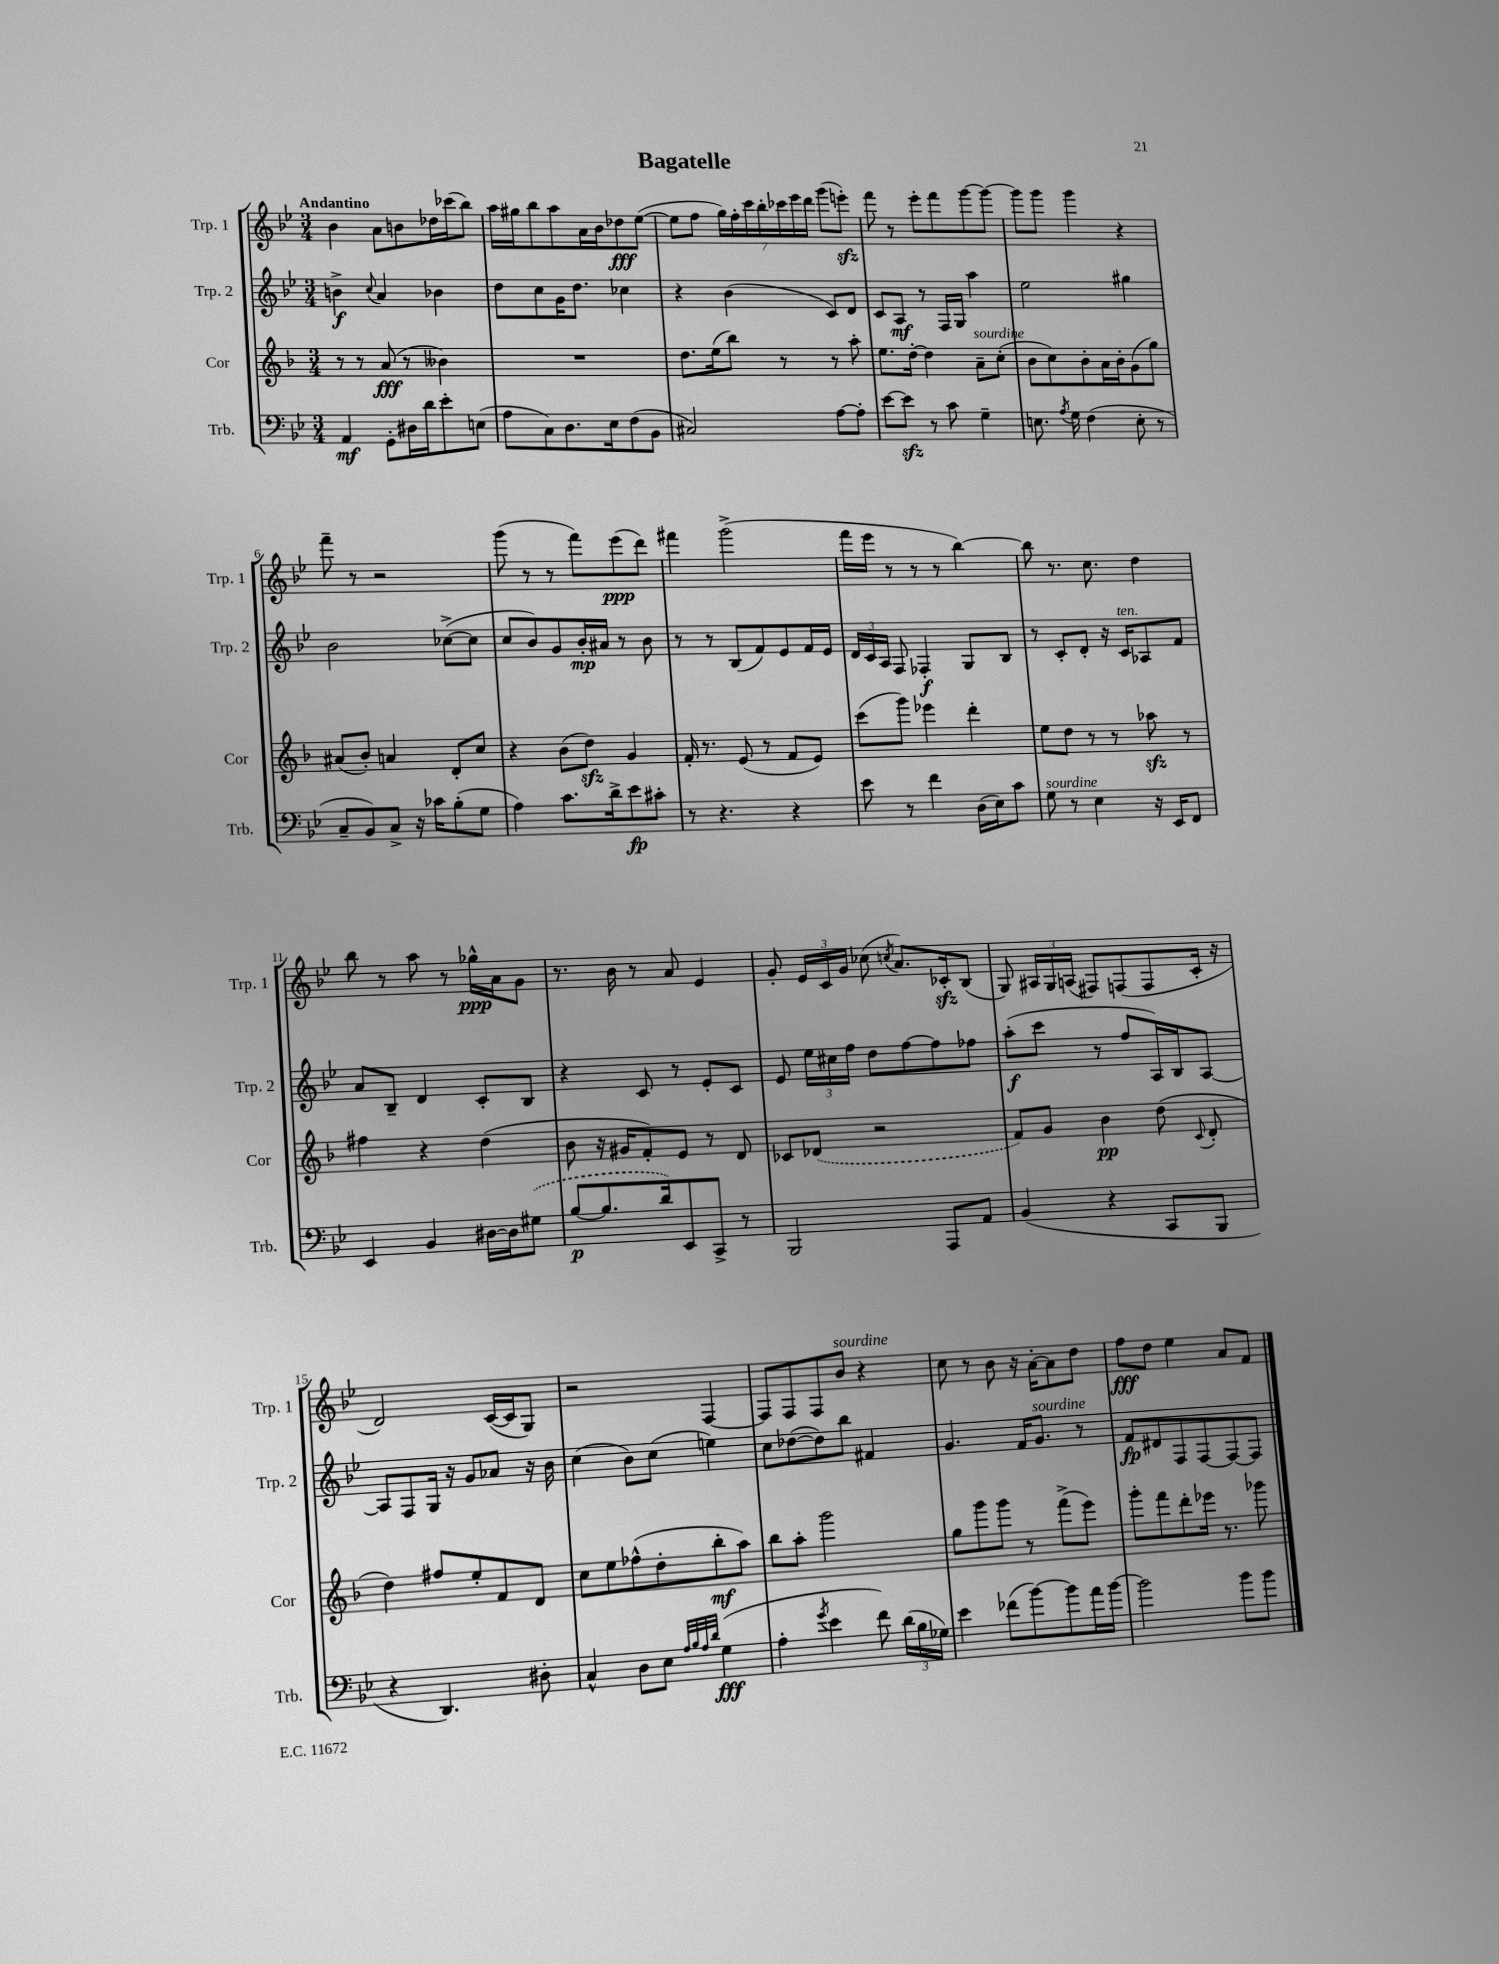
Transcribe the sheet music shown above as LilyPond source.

\header { title = "Bagatelle" }
<<
\new StaffGroup <<
\new Staff = "s0" \with { instrumentName = "Trp. 1" shortInstrumentName = "Trp. 1" } {
    \clef treble \key bes \major \numericTimeSignature \time 3/4 \tempo "Andantino"
    \autoBeamOff bes'4 a'8[ b'8 des''16 ces'''16( bes''8]) |
    a''16[ gis''16 bes''8 a''8 a'16 bes'16 des''8\fff ees''8]~( |
    ees''8[ f''8] \tuplet 7/4 { g''16[) f''16-. c'''16 bes''16-. ces'''16 ees'''16 d'''16] } g'''8[( e'''8]-.\sfz) |
    f'''8 r8 ees'''8[-. f'''8 g'''8~ g'''8]~ |
    g'''8[ g'''8] g'''4 r4 |
    f'''8-- r8 r2 |
    g'''8( r8 r8 f'''8[) ees'''8\ppp( d'''8]) |
    fis'''4 g'''2->( |
    f'''16[ ees'''16] r8 r8 r8 bes''4~) |
    bes''8 r8. c''8. d''4 |
    bes''8 r8 a''8 r8 ges''16[-^\ppp a'16 g'8] |
    r8. bes'16 r8 a'8 ees'4 |
    g'8-. \tuplet 3/2 { ees'16[ c'16 g'16] } ces''8( \acciaccatura { c''8 } a'8.[) ces'16-.\sfz bes8]( |
    g8) \tuplet 3/2 { ais16[ g16 a16]( } fis8[) f8( f8 c'16]-. r16 |
    d'2) c'16[~( c'16 g8]) |
    r2 f4~ |
    f8[ f8 f8 bes'8]^\markup { \italic "sourdine" } r4 |
    c''8 r8 bes'8 r16 a'16[~-. a'8 d''8] |
    f''8[\fff d''8] ees''4 a'8[ f'8] \bar "|." |
}
\new Staff = "s1" \with { instrumentName = "Trp. 2" shortInstrumentName = "Trp. 2" } {
    \clef treble \key bes \major \numericTimeSignature \time 3/4
    \autoBeamOff b'4->\f \appoggiatura { c''8 } a'4 bes'4 |
    d''8[ c''8 g'16 d''8.] ces''4 |
    r4 bes'4( c'8[) d'8] |
    c'8[ a8]\mf r8 f16[ g16] a''4 |
    ees''2 gis''4 |
    bes'2 ces''8[~->( ces''8] |
    c''8[ bes'8) g'8 bes'16-.\mp ais'16] r8 bes'8 |
    r8 r8 bes8[( f'8) ees'8 f'16 ees'16] |
    \tuplet 3/2 { d'16[ c'16 a16] } f8 fes4-.\f g8[ bes8] |
    r8 c'8[-. d'8]-. r16 c'16[^\markup { \italic "ten." } aes8 f'8] |
    a'8[ bes8]-- d'4 c'8[-. bes8] |
    r4 c'8 r8 ees'8[-. c'8] |
    ees'8 \tuplet 3/2 { ees''16[ cis''16 f''16] } d''8[ f''8~ f''8 fes''8] |
    a''8[-.\f( c'''8] r8 f''8[ a16) bes16 a8]~ |
    a8[ f8 g16] r16 g'8[ aes'8] r16 bes'16 |
    c''4( bes'8[) c''8]( e''4) |
    c''8[ des''8~( des''8) bes''8] fis'4 |
    g'4. f'16[ g'8.]^\markup { \italic "sourdine" } r8 |
    f'8[\fp dis'8 f8 f8~ f8~ f8] \bar "|." |
}
\new Staff = "s2" \with { instrumentName = "Cor" shortInstrumentName = "Cor" } {
    \clef treble \key f \major \numericTimeSignature \time 3/4
    \autoBeamOff r8 r8 a'8\fff( r8 beses'4) |
    R2. |
    d''8.[ e''16( bes''8]) r8 r8 a''8-. |
    e''8.[ d''16]~-. d''4 a'8[--^\markup { \italic "sourdine" } c''8]-.( |
    bes'8[ c''8) bes'8-. a'16 bes'16-. g'8( g''8]) |
    ais'8[( bes'8]-.) a'4 d'8[-. c''8] |
    r4 bes'8[( d''8]\sfz) g'4 |
    f'16-. r8. e'8( r8 f'8[ e'8]) |
    c'''8[( g'''8]) ees'''4 d'''4-. |
    e''8[ d''8] r8 r8 aes''8\sfz r8 |
    fis''4 r4 d''4( |
    bes'8 r16 gis'16[ f'8-.) e'8] r8 d'8 |
    ces'8[ \once \slurDashed des'8]( r2 |
    f'8[) g'8] bes'4\pp d''8( \appoggiatura { c'8 } d'8-. |
    d''4) fis''8[ e''8-. f'8 d'8] |
    c''8[ e''8 fes''8-^( d''8-. bes''8-.\mf a''8]) |
    bes''8[ a''8]-. g'''2 |
    g''8[ g'''8 g'''8] r8 f'''8[->( e'''8]) |
    g'''8[-. f'''8 d'''8-. ees'''16] r8. ges'''8 \bar "|." |
}
\new Staff = "s3" \with { instrumentName = "Trb." shortInstrumentName = "Trb." } {
    \clef bass \key bes \major \numericTimeSignature \time 3/4
    \autoBeamOff a,4\mf g,8[-. dis16 d'16 ees'8-. e8]( |
    a8[ c8) d8. ees16 f8( bes,8] |
    cis2) a8[~ a8]-. |
    ees'8[~ ees'8]\sfz r8 c'8 g4-- |
    e8. \acciaccatura { a8 } g16 f4( e8-. r8 |
    c8[-- bes,8) c8]-> r16 ces'16[ bes8-.( g8] |
    a4) c'8.[ d'16-> ees'8\fp cis'8]-. |
    r8 r4. r4 |
    ees'8 r8 f'4 d16[( ees16) c'8] |
    g8^\markup { \italic "sourdine" } r8 ees4 r16 ees,16[ f,8] |
    ees,4 bes,4 dis16[~ dis16 \once \slurDashed gis8]( |
    bes8[~\p bes8. d'16) ees,8 c,8]-> r8 |
    bes,,2 a,,8[ a,8] |
    bes,4( r4 c,8[ bes,,8] |
    r4 d,4.) dis8-. |
    c4-^ d8[ ees8] \grace { a32[ bes32 a32 d'32] } g4\fff( |
    a4-. \acciaccatura { g'8 } ees'4 f'8) \tuplet 3/2 { d'16[( bes16 ges16]) } |
    ees'4 fes'8[( bes'8~) bes'8 a'16 bes'16]~ |
    bes'2 bes'8[ bes'8] \bar "|." |
}
>>
>>
